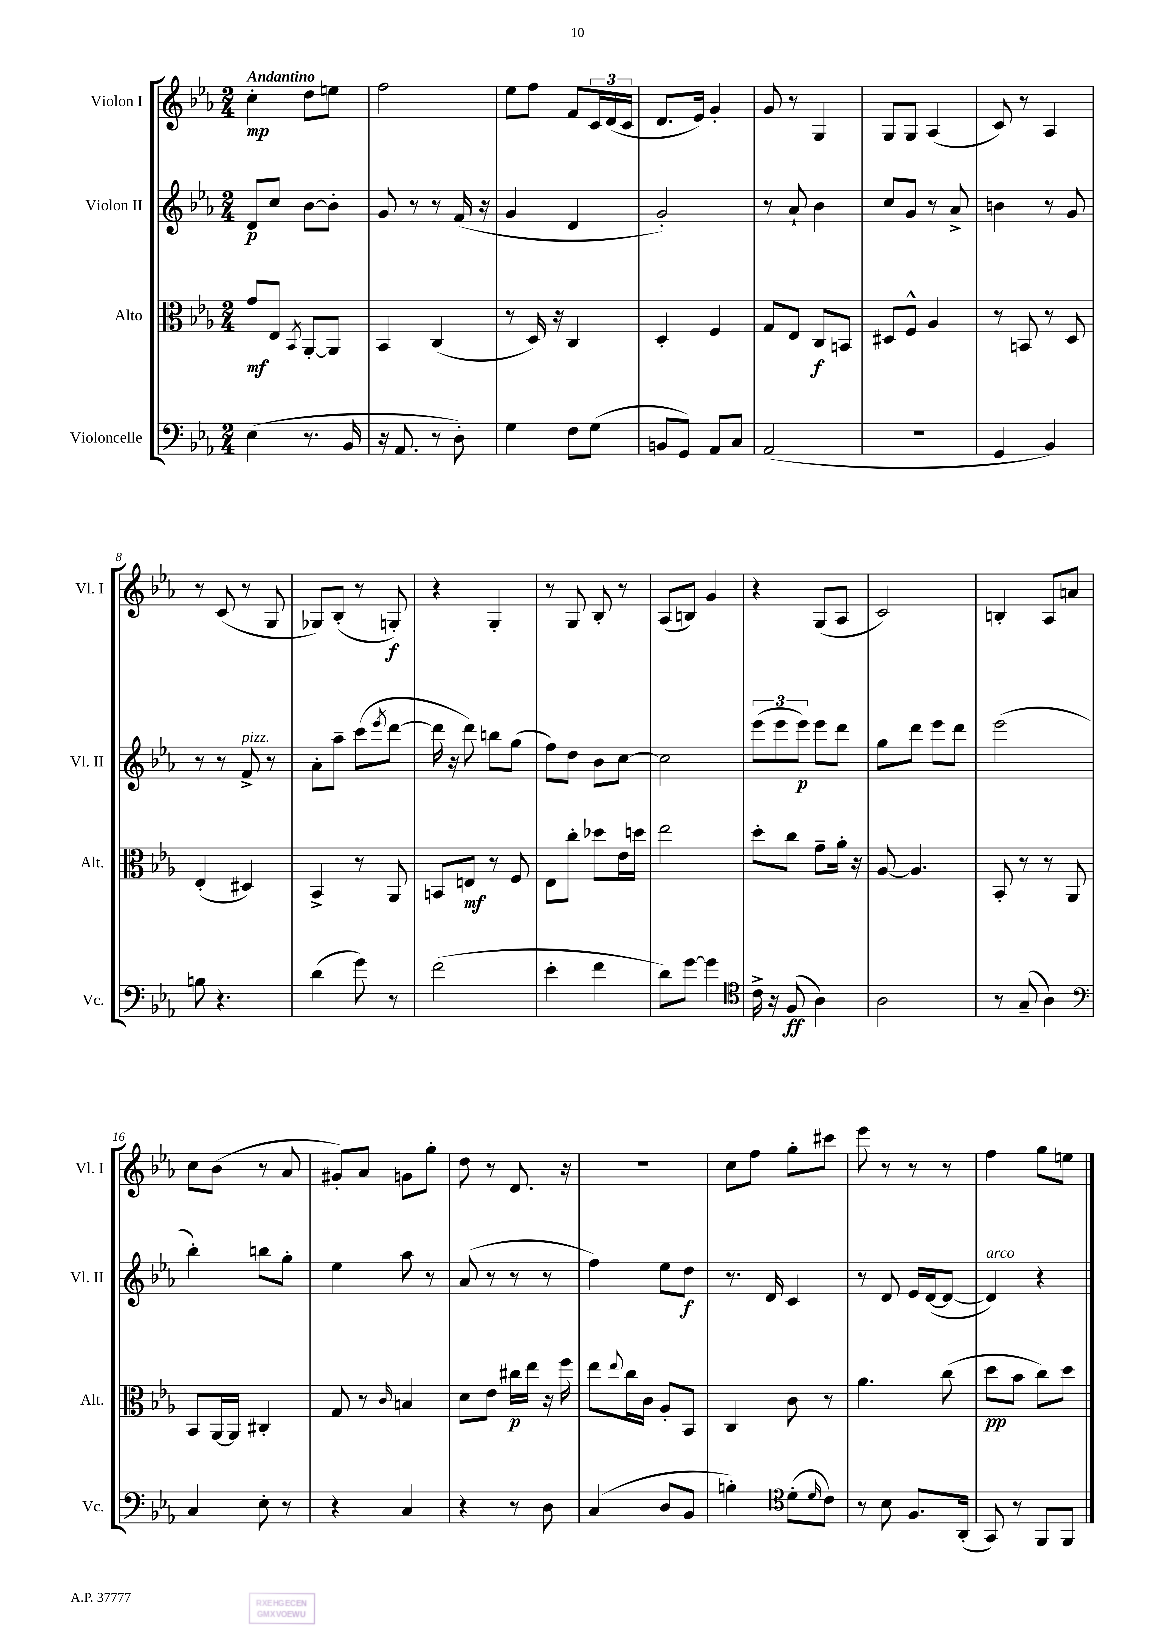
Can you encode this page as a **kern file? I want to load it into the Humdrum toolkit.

**kern	**dynam	**kern	**dynam	**kern	**dynam	**kern	**dynam
*part4	*part4	*part3	*part3	*part2	*part2	*part1	*part1
*staff4	*staff4	*staff3	*staff3	*staff2	*staff2	*staff1	*staff1
*I"Violoncelle	*	*I"Alto	*	*I"Violon II	*	*I"Violon I	*
*I'Vc.	*	*I'Alt.	*	*I'Vl. II	*	*I'Vl. I	*
*clefF4	*	*clefC3	*	*clefG2	*	*clefG2	*
*k[b-e-a-]	*	*k[b-e-a-]	*	*k[b-e-a-]	*	*k[b-e-a-]	*
*M2/4	*	*M2/4	*	*M2/4	*	*M2/4	*
=1	=1	=1	=1	=1	=1	=1	=1
!	!	!	!	!	!	!LO:TX:a:B:t=Andantino	!
(4E-\	.	8g/L	mf	8d/L	p	4cc'\	mp
.	.	8E-/J	.	8cc/J	.	.	.
.	.	8qBB-/	.	.	.	.	.
8.r	.	[8AA-'/L	.	[8b-\L	.	8dd\L	.
.	.	8AA-/J]	.	8b-'\J]	.	8een\J	.
16BB-/	.	.	.	.	.	.	.
=2	=2	=2	=2	=2	=2	=2	=2
16r	.	4BB-/	.	8g/	.	2ff\	.
8.AA-/	.	.	.	.	.	.	.
.	.	.	.	8r	.	.	.
8r	.	(4C/	.	8r	.	.	.
8D'\)	.	.	.	(16f/	.	.	.
.	.	.	.	16r	.	.	.
=3	=3	=3	=3	=3	=3	=3	=3
4G\	.	8r	.	4g/	.	8ee-\L	.
.	.	16D/)	.	.	.	8ff\J	.
.	.	16r	.	.	.	.	.
8F\L	.	4C/	.	4d/	.	8f/L	.
(8G\J	.	.	.	.	.	24c/L	.
.	.	.	.	.	.	(24d/	.
.	.	.	.	.	.	24c/JJ	.
=4	=4	=4	=4	=4	=4	=4	=4
8BBn/L	.	4D'/	.	2g'/)	.	8.d/L	.
8GG/J)	.	.	.	.	.	.	.
.	.	.	.	.	.	16e-/Jk)	.
8AA-/L	.	4F/	.	.	.	4g'/	.
8C/J	.	.	.	.	.	.	.
=5	=5	=5	=5	=5	=5	=5	=5
(2AA-/	.	8G/L	.	8r	.	8g/	.
.	.	8E-/J	.	8a-`/	.	8r	.
.	.	8C/L	f	4b-\	.	4G/	.
.	.	8BBn/J	.	.	.	.	.
=6	=6	=6	=6	=6	=6	=6	=6
2r	.	8D#X/L	.	8cc/L	.	8G/L	.
.	.	8F^^/J	.	8g/J	.	8G/J	.
.	.	4A-/	.	8r	.	(4A-/	.
.	.	.	.	8a-^/	.	.	.
=7	=7	=7	=7	=7	=7	=7	=7
4GG/	.	8r	.	4bn\	.	8c/)	.
.	.	8BBn/	.	.	.	8r	.
4BB-/)	.	8r	.	8r	.	4A-/	.
.	.	8D/	.	8g/	.	.	.
!!LO:LB:g=z
=8	=8	=8	=8	=8	=8	=8	=8
8Bn\	.	(4E-'/	.	8r	.	8r	.
4.r	.	.	.	8r	.	(8c/	.
!	!	!	!	!LO:TX:a:i:t=pizz.	!	!	!
.	.	4D#X/)	.	8f^/	.	8r	.
.	.	.	.	8r	.	8G/	.
=9	=9	=9	=9	=9	=9	=9	=9
(4d\	.	4BB-^/	.	8a-'\L	.	8G-X/L)	.
.	.	.	.	8aa-~\J	.	(8B-'/J	.
8g\)	.	8r	.	(8ccc\L	.	8r	.
.	.	.	.	8qeee-/	.	.	.
8r	.	8AA-/	.	[8ddd\J	.	8Gn'/)	f
=10	=10	=10	=10	=10	=10	=10	=10
(2f\	.	8BBn/L	.	16ddd\]	.	4r	.
.	.	.	.	16r	.	.	.
.	.	8En/J	mf	8ddd\)	.	.	.
.	.	8r	.	8bbn\L	.	4G'/	.
.	.	8F/	.	(8gg\J	.	.	.
=11	=11	=11	=11	=11	=11	=11	=11
4e-'\	.	8E-\L	.	8ff\L)	.	8r	.
.	.	8cc'\J	.	8dd\J	.	8G/	.
4f\	.	8dd-X\L	.	8b-\L	.	8B-'/	.
.	.	16e-\L	.	[8cc\J	.	8r	.
.	.	16ddn\JJ	.	.	.	.	.
=12	=12	=12	=12	=12	=12	=12	=12
8d\L)	.	2ee-\	.	2cc\]	.	(8A-/L	.
[8g\J	.	.	.	.	.	8Bn/J)	.
4g\]	.	.	.	.	.	4g/	.
=13	=13	=13	=13	=13	=13	=13	=13
*clefC4	*	*	*	*	*	*	*
16c^\	.	8dd'\L	.	(12eee-\L	.	4r	.
16r	.	.	.	.	.	.	.
.	.	.	.	12eee-\	.	.	.
(8F/	ff	8cc\J	.	.	.	.	.
.	.	.	.	12eee-\J)	p	.	.
4A-\)	.	8g~\L	.	8eee-\L	.	(8G/L	.
.	.	16a-'\Jk	.	8ddd\J	.	8A-/J	.
.	.	16r	.	.	.	.	.
=14	=14	=14	=14	=14	=14	=14	=14
2A-\	.	[8A-/	.	8gg\L	.	2c/)	.
.	.	4.A-/]	.	8ddd\J	.	.	.
.	.	.	.	8eee-\L	.	.	.
.	.	.	.	8ddd\J	.	.	.
=15	=15	=15	=15	=15	=15	=15	=15
8r	.	8BB-'/	.	(2eee-\	.	4Bn'/	.
(8G~/	.	8r	.	.	.	.	.
4A-\)	.	8r	.	.	.	8A-/L	.
.	.	8AA-/	.	.	.	8an/J	.
!!LO:LB:g=z
=16	=16	=16	=16	=16	=16	=16	=16
*clefF4	*	*	*	*	*	*	*
4C/	.	8BB-/L	.	4bb-'\)	.	8cc\L	.
.	.	[16AA-/L	.	.	.	(8b-\J	.
.	.	16AA-/JJ]	.	.	.	.	.
8E-'\	.	4C#X'/	.	8bbn\L	.	8r	.
8r	.	.	.	8gg'\J	.	8a-/	.
=17	=17	=17	=17	=17	=17	=17	=17
4r	.	8G/	.	4ee-\	.	8g#X'/L)	.
.	.	8r	.	.	.	8a-/J	.
.	.	16qqc/	.	.	.	.	.
4C/	.	4Bn/	.	8aa-\	.	8gn\L	.
.	.	.	.	8r	.	8gg'\J	.
=18	=18	=18	=18	=18	=18	=18	=18
4r	.	8d\L	.	(8a-/	.	8dd\	.
.	.	8e-\J	.	8r	.	8r	.
8r	.	16cc#X\LL	p	8r	.	8.d/	.
.	.	16ee-\JJ	.	.	.	.	.
8D\	.	16r	.	8r	.	.	.
.	.	16ff\	.	.	.	16r	.
=19	=19	=19	=19	=19	=19	=19	=19
(4C/	.	8ee-\L	.	4ff\)	.	2r	.
.	.	8qqee-/	.	.	.	.	.
.	.	16cc\L	.	.	.	.	.
.	.	16c\JJ	.	.	.	.	.
8D/L	.	8A-'/L	.	8ee-\L	.	.	.
8BB-/J	.	8BB-/J	.	8dd\J	f	.	.
=20	=20	=20	=20	=20	=20	=20	=20
4Bn'\)	.	4C/	.	8.r	.	8cc\L	.
.	.	.	.	.	.	8ff\J	.
.	.	.	.	16d/	.	.	.
*clefC4	*	*	*	*	*	*	*
(8d'\L	.	8c\	.	4c/	.	8gg'\L	.
16qqd/	.	.	.	.	.	.	.
8c\J)	.	8r	.	.	.	8ccc#X\J	.
=21	=21	=21	=21	=21	=21	=21	=21
8r	.	4.a-\	.	8r	.	8eee-\	.
8B-\	.	.	.	8d/	.	8r	.
8.F/L	.	.	.	16e-/LL	.	8r	.
.	.	.	.	([16d/J	.	.	.
.	.	(8cc\	.	8d/J_	.	8r	.
(16AA-'/Jk	.	.	.	.	.	.	.
=22	=22	=22	=22	=22	=22	=22	=22
!	!	!	!	!LO:TX:a:i:t=arco	!	!	!
8GG/)	.	8dd\L	pp	4d/])	.	4ff\	.
8r	.	8b-\J	.	.	.	.	.
8FF/L	.	8cc\L)	.	4r	.	8gg\L	.
8FF/J	.	8dd\J	.	.	.	8een\J	.
==	==	==	==	==	==	==	==
*-	*-	*-	*-	*-	*-	*-	*-
